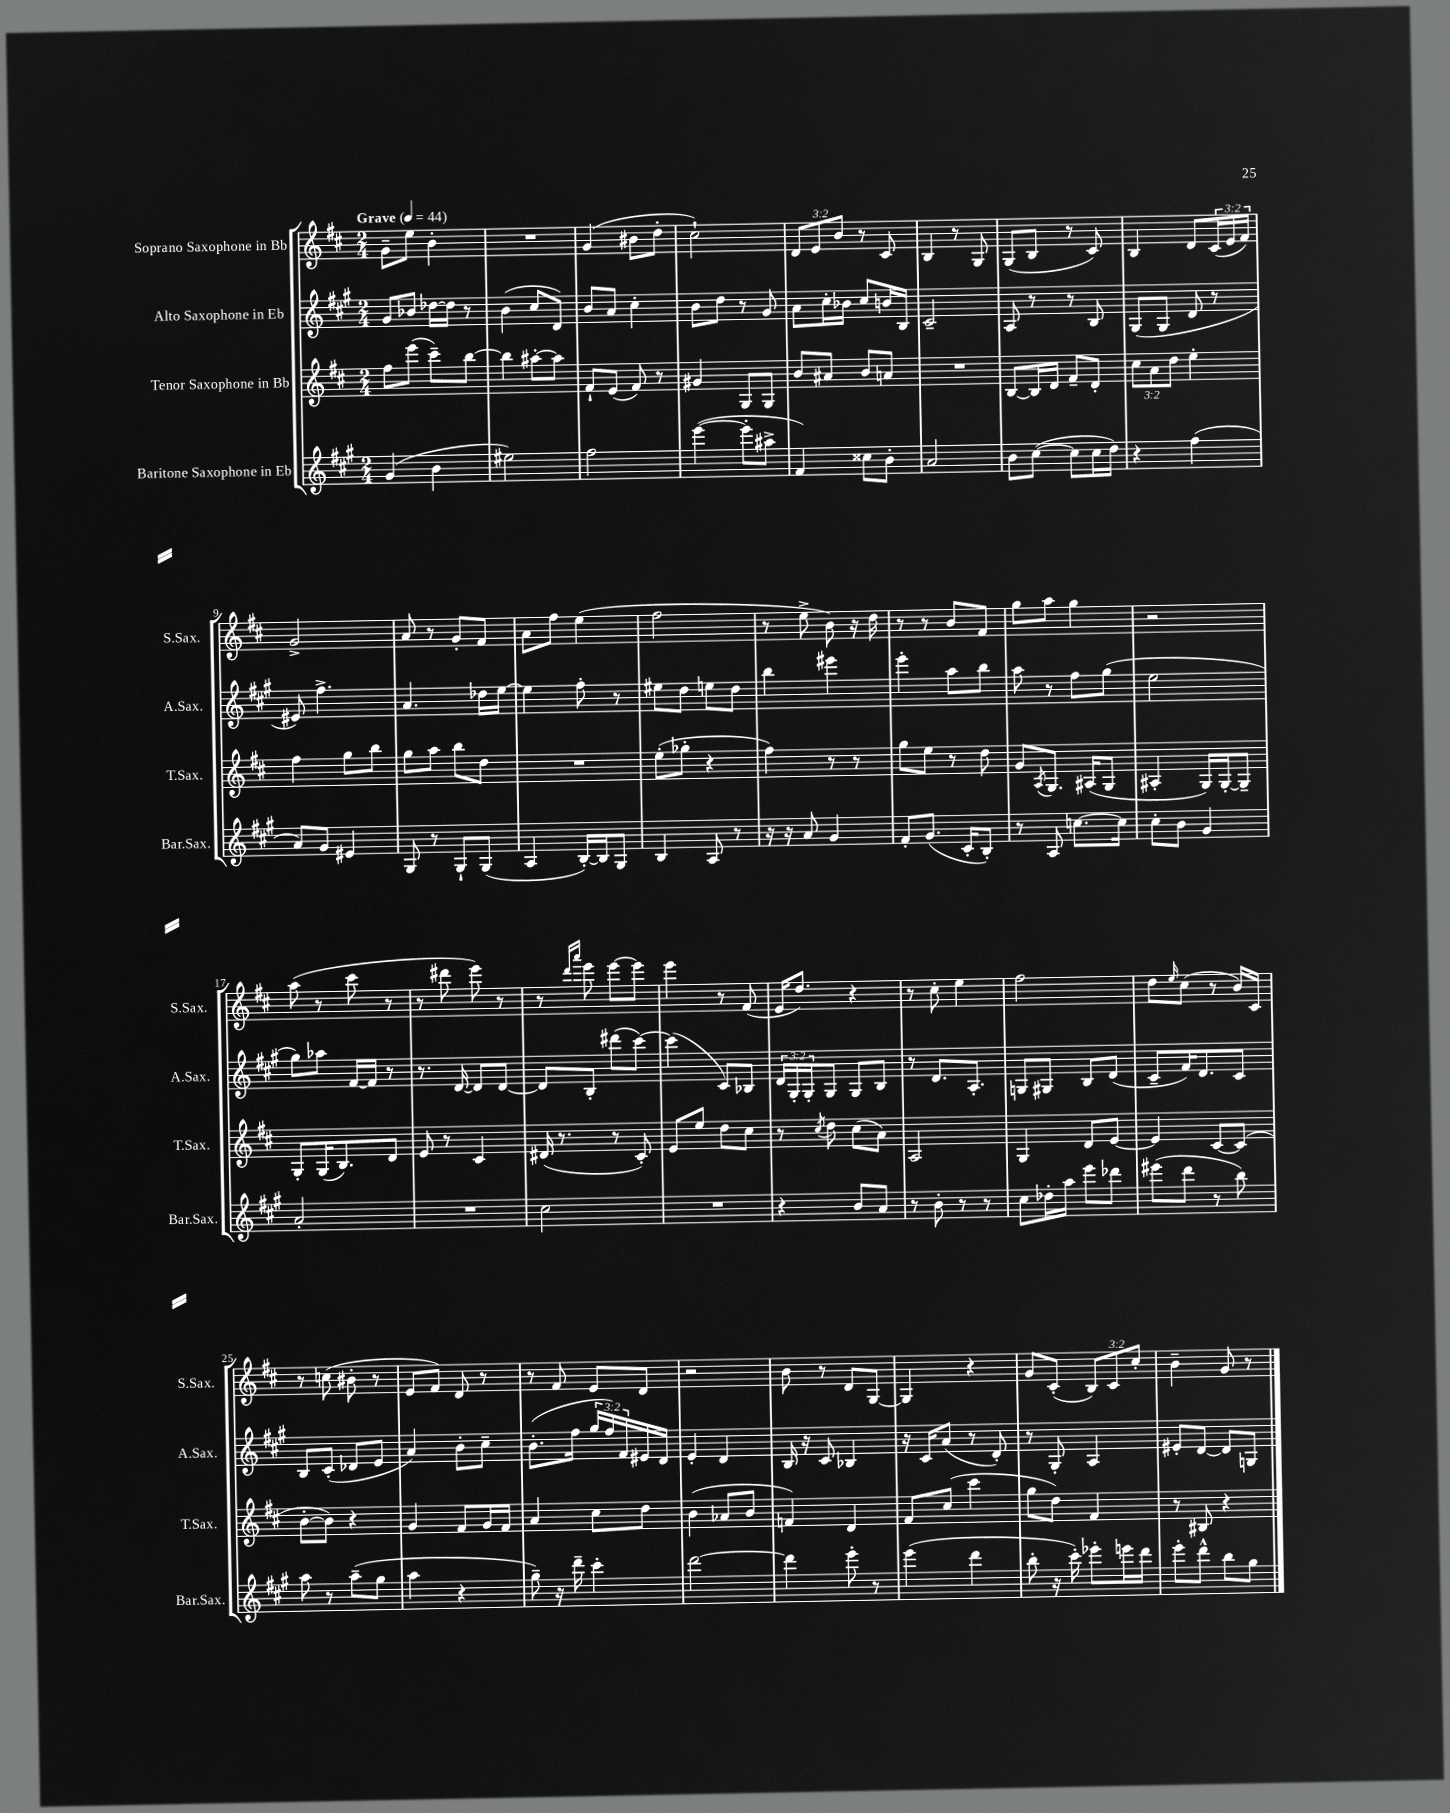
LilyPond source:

<<
\new StaffGroup <<
\new Staff = "s0" \with { instrumentName = "Soprano Saxophone in Bb" shortInstrumentName = "S.Sax." } {
    \clef treble \key d \major \numericTimeSignature \time 2/4 \override Staff.TupletNumber.text = #tuplet-number::calc-fraction-text \tempo "Grave" 4 = 44
    g'8-- e''8 b'4-. |
    R2 |
    g'4( bis'8 d''8-. |
    cis''2-!) |
    \tuplet 3/2 { d'8 e'8 b'8 } r8 cis'8 |
    b4 r8 g8 |
    g8( b8 r8 cis'8) |
    b4 d'8 \tuplet 3/2 { cis'16( e'16 fis'16) } |
    g'2-> |
    a'8 r8 g'8-. fis'8 |
    a'8 fis''8 e''4( |
    fis''2 |
    r8 e''8-> b'8) r16 d''16 |
    r8 r8 b'8 fis'8 |
    g''8 a''8 g''4 |
    r2 |
    a''8( r8 cis'''8 r8 |
    r8 dis'''8 e'''8) r8 |
    r8 \grace { d'''16 a'''16 } e'''8 e'''8~ e'''8 |
    e'''4 r8 fis'8( |
    e'16 d''8.) r4 |
    r8 cis''8-. e''4 |
    fis''2 |
    d''8 \grace { e''16 } cis''8( r8 b'16) cis'16 |
    r8 c''8( bis'8-. r8 |
    e'8 fis'8) d'8 r8 |
    r8 fis'8 e'8 d'8 |
    r2 |
    b'8 r8 d'8 g8~ |
    g4 r4 |
    g'8 cis'8-.( \tuplet 3/2 { b8) cis'8 cis''8-. } |
    b'4-- g'8 r8 \bar "|." |
}
\new Staff = "s1" \with { instrumentName = "Alto Saxophone in Eb" shortInstrumentName = "A.Sax." } {
    \clef treble \key a \major \numericTimeSignature \time 2/4 \override Staff.TupletNumber.text = #tuplet-number::calc-fraction-text
    gis'8 bes'8 des''16~ des''16 r8 |
    b'4( cis''8 d'8) |
    b'8 a'8 cis''4-. |
    b'8 d''8 r8 gis'8 |
    a'8 cis''16-. bes'16 cis''8 b'16 b16 |
    cis'2-- |
    a8 r8 r8 b8 |
    gis8( gis8 d'8 r8 |
    eis'8) fis''4.-> |
    a'4. des''16 e''16~ |
    e''4 fis''8-. r8 |
    eis''8 d''8 e''8 d''8 |
    b''4 eis'''4 |
    e'''4-. a''8 b''8 |
    a''8 r8 fis''8 gis''8( |
    e''2 |
    gis''8) aes''8 fis'16~ fis'16 r8 |
    r8. d'16~ d'8 d'8~ |
    d'8 b8-. dis'''8( cis'''8~) |
    cis'''4( cis'8) bes8 |
    \tuplet 3/2 { d'16 gis16-. gis16-. } gis8 gis8 b8 |
    r8 d'8. a8.-. |
    g8 gis8 b8 d'8( |
    cis'8-- fis'16) d'8. cis'8 |
    b8 cis'8-.( des'8 e'8 |
    a'4) b'8-. cis''8-- |
    b'8.-.( fis''16 \tuplet 3/2 { gis''16 fis''16) fis'16 } eis'16 d'16 |
    e'4-. d'4 |
    b16 r16 cis'8 bes4 |
    r16 cis'16 a'8( r8 d'8-.) |
    r8 gis8-. a4 |
    eis'8-. d'8~ d'8 g8 \bar "|." |
}
\new Staff = "s2" \with { instrumentName = "Tenor Saxophone in Bb" shortInstrumentName = "T.Sax." } {
    \clef treble \key d \major \numericTimeSignature \time 2/4 \override Staff.TupletNumber.text = #tuplet-number::calc-fraction-text
    fis''8 e'''8( cis'''8--) b''8~ |
    b''4 ais''8~-. ais''8 |
    fis'8-! e'8( fis'8) r8 |
    gis'4 g8 g8 |
    b'8 ais'8 b'8 a'8 |
    R2 |
    b8~ b16 d'16 fis'8-- d'8-. |
    \tuplet 3/2 { cis''8 a'8 d''8 } e''4-. |
    fis''4 g''8 b''8 |
    g''8 a''8 b''8 d''8 |
    R2 |
    e''8-.( ges''8-. r4 |
    fis''4) r8 r8 |
    g''8 e''8 r8 d''8 |
    g'8 \acciaccatura { a8 } g8. ais16( g8 |
    ais4-. g16) g16~-. g8-- |
    g8-. g16( b8.) d'8 |
    e'8 r8 cis'4 |
    dis'16( r8. r8 cis'8-.) |
    e'8 e''8 d''8 cis''8 |
    r8 \acciaccatura { cis''8 } d''8 cis''8( a'8) |
    a2 |
    g4 d'8 e'8~ |
    e'4 cis'8~ cis'8( |
    b'8~-. b'8) r4 |
    g'4 fis'8 g'16 fis'16 |
    a'4 cis''8 d''8 |
    b'4( aes'8 b'8 |
    f'4) d'4 |
    fis'8 cis''8( cis'''4 |
    g''8 d''8) fis'4 |
    r8 bis8 r4 \bar "|." |
}
\new Staff = "s3" \with { instrumentName = "Baritone Saxophone in Eb" shortInstrumentName = "Bar.Sax." } {
    \clef treble \key a \major \numericTimeSignature \time 2/4
    gis'4( b'4 |
    eis''2) |
    fis''2 |
    e'''4~( e'''8-. ais''8-> |
    fis'4) cisis''8 b'8-. |
    a'2 |
    b'8 cis''8~( cis''8 cis''16 d''16) |
    r4 fis''4( |
    a'8) gis'8 eis'4 |
    gis8 r8 gis8-! gis8( |
    a4 b16~-.) b16 gis8 |
    b4 a8 r8 |
    r16 r16 a'8 gis'4 |
    fis'8-. gis'8.( cis'16-. b8-.) |
    r8 a8 c''8.~ c''16 |
    cis''8-. b'8 gis'4 |
    a'2-. |
    R2 |
    cis''2 |
    R2 |
    r4 b'8 a'8 |
    r8 b'8-. r8 r8 |
    cis''8 des''16-. a''16 e'''8 des'''8 |
    eis'''8( d'''8 r8 b''8) |
    a''8 r8 a''8--( gis''8 |
    a''4 r4 |
    gis''8--) r16 d'''16-- cis'''4-. |
    d'''2~ |
    d'''4 e'''8-. r8 |
    e'''4( d'''4 |
    b''8-. r16 cis'''16-.) ees'''8-. e'''16 d'''16 |
    e'''8-. d'''8-^ b''8 gis''8 \bar "|." |
}
>>
>>
